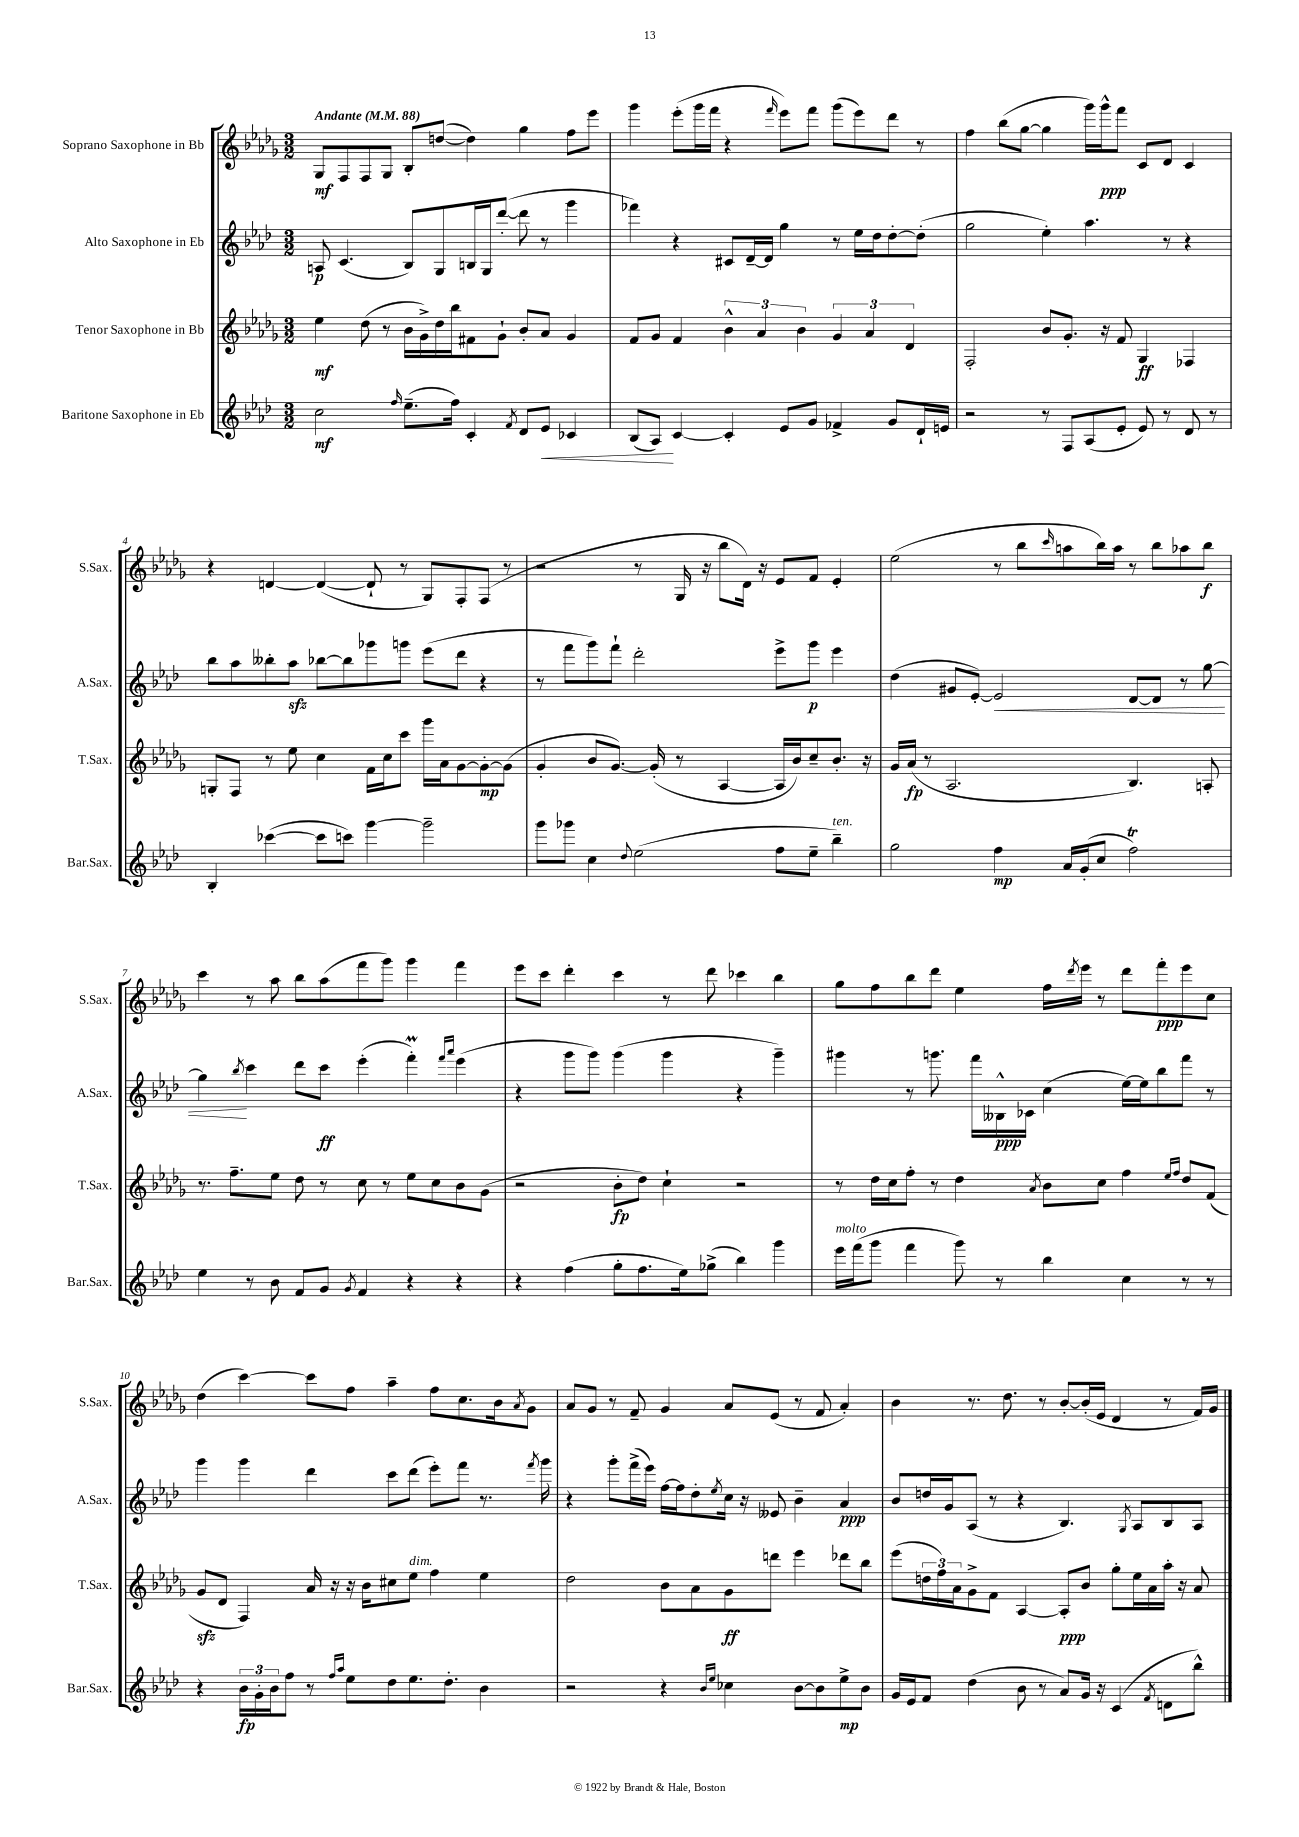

**kern	**dynam	**kern	**dynam	**kern	**dynam	**kern	**dynam
*part4	*part4	*part3	*part3	*part2	*part2	*part1	*part1
*staff4	*staff4	*staff3	*staff3	*staff2	*staff2	*staff1	*staff1
*I"Baritone Saxophone in Eb	*	*I"Tenor Saxophone in Bb	*	*I"Alto Saxophone in Eb	*	*I"Soprano Saxophone in Bb	*
*I'Bar.Sax.	*	*I'T.Sax.	*	*I'A.Sax.	*	*I'S.Sax.	*
*clefG2	*	*clefG2	*	*clefG2	*	*clefG2	*
*k[b-e-a-d-]	*	*k[b-e-a-d-g-]	*	*k[b-e-a-d-]	*	*k[b-e-a-d-g-]	*
*M3/2	*	*M3/2	*	*M3/2	*	*M3/2	*
*MM88	*	*MM88	*	*MM88	*	*MM88	*
=1	=1	=1	=1	=1	=1	=1	=1
!	!	!	!	!	!	!LO:TX:a:B:t=Andante	!
2cc\	mf	4ee-\	mf	8An/	p	8G-/L	mf
.	.	.	.	(4.c/	.	8F/	.
.	.	(8dd-\	.	.	.	8F/	.
.	.	8r	.	.	.	8G-/J	.
16qqff/	.	.	.	.	.	.	.
(8.ee-~\L	.	16b-\LL	.	8B-/L)	.	8B-'/L	.
.	.	16g-^\)	.	.	.	.	.
.	.	16dd-\	.	8G/	.	([8ddn/J	.
16ff\Jk)	.	16bb-\J	.	.	.	.	.
4c'/	.	8f#X\	.	16Bn/L	.	4dd\])	.
.	.	.	.	16G/J	.	.	.
.	.	8g-`\J	.	([8ddd-'/J	.	.	.
8qf/	.	.	.	.	.	.	.
8d-/L	.	8b-'/L	.	8ddd-\]	.	4gg-\	.
!	!LO:HP:b	!	!	!	!	!	!
8e-/J	<	8a-/J	.	8r	.	.	.
4c-X/	.	4g-/	.	4ggg\	.	8ff\L	.
.	.	.	.	.	.	8eee-\J	.
=2	=2	=2	=2	=2	=2	=2	=2
(8B-/L	.	8f/L	.	4fff-X\)	.	4ggg-\	.
8A-/J)	.	8g-/J	.	.	.	.	.
[4c/	[	4f/	.	4r	.	(8eee-'\L	.
.	.	.	.	.	.	16ggg-\L	.
.	.	.	.	.	.	16fff\JJ	.
4c'/]	.	6b-^^\	.	8c#X/L	.	4r	.
.	.	.	.	[16d-~/L	.	.	.
.	.	6a-/	.	.	.	.	.
.	.	.	.	16d-/JJ]	.	.	.
.	.	.	.	.	.	16qqfff/	.
8e-/L	.	.	.	4gg\	.	8eee-\L)	.
.	.	6b-\	.	.	.	.	.
8g/J	.	.	.	.	.	8fff\J	.
4f-X^/	.	6g-/	.	8r	.	(8ggg-\L	.
.	.	.	.	16ee-\LL	.	8eee-\)	.
.	.	6a-/	.	.	.	.	.
.	.	.	.	16dd-\J	.	.	.
8g/L	.	.	.	[8dd-'\	.	8ddd-\J	.
.	.	6d-/	.	.	.	.	.
16d-`/L	.	.	.	(8dd-'\J]	.	8r	.
16en/JJ	.	.	.	.	.	.	.
=3	=3	=3	=3	=3	=3	=3	=3
2r	.	2F'/	.	2gg\	.	4ff\	.
.	.	.	.	.	.	(8bb-\L	.
.	.	.	.	.	.	[8gg-\J	.
8r	.	8b-/L	.	4ee-'\)	.	4gg-\]	.
8F/L	.	8.g-'/J	.	.	.	.	.
(8A-/	.	.	.	4.aa-\	.	16ggg-\LL)	.
.	.	16r	.	.	.	16ggg-^^\J	ppp
8e-'/J	.	8f/	.	.	.	8fff\J	.
8e-/)	.	4G-/	ff	.	.	8c/L	.
8r	.	.	.	8r	.	8d-/J	.
8d-/	.	4F-X/	.	4r	.	4c/	.
8r	.	.	.	.	.	.	.
!!LO:LB:g=z
=4	=4	=4	=4	=4	=4	=4	=4
4B-'/	.	8Gn'/L	.	8bb-\L	.	4r	.
.	.	8F/J	.	8aa-\	.	.	.
([4ccc-X\	.	8r	.	8bb--X'\	.	[4dn/	.
.	.	8ee-\	.	8aa-zz\J	.	.	.
8ccc-\L]	.	4cc\	.	[8bb-X\L	.	(4d/_	.
8cccn\J)	.	.	.	8bb-\]	.	.	.
[4ggg\	.	16f\LL	.	8ggg-X\	.	8d`/]	.
.	.	16cc\J	.	.	.	.	.
.	.	8ccc\J	.	8gggn\J	.	8r	.
2ggg~\]	.	16ggg-\LL	.	(8eee-\L	.	8G-/L)	.
.	.	16a-\J	.	.	.	.	.
.	.	[8g-\	.	8ddd-\J	.	8F'/	.
.	.	8g-'\_	mp	4r	.	(8F/J	.
.	.	(8g-\J]	.	.	.	8r	.
=5	=5	=5	=5	=5	=5	=5	=5
8ggg\L	.	4g-'/	.	8r	.	2r	.
8ggg-X\J	.	.	.	8fff\L	.	.	.
4cc\	.	8b-/L	.	8ggg\)	.	.	.
.	.	[8.g-/J)	.	8fff`\J	.	.	.
8qqdd-/	.	.	.	.	.	.	.
(2ee-\	.	.	.	2ddd-'\	.	8r	.
.	.	(16g-'/]	.	.	.	.	.
.	.	8r	.	.	.	16G-/	.
.	.	.	.	.	.	16r	.
.	.	[4A-/	.	.	.	8bb-\L	.
.	.	.	.	.	.	16d-\Jk)	.
.	.	.	.	.	.	16r	.
8ff\L	.	16A-/LL]	.	8eee-^\L	.	8e-/L	.
.	.	16b-/J)	.	.	.	.	.
8ee-~\J	.	8cc~/	.	8ggg\J	p	8f/J	.
!LO:TX:a:i:t=ten.	!	!	!	!	!	!	!
4bb-~\)	.	8.b-'/J	.	4eee-\	.	4e-'/	.
.	.	16r	.	.	.	.	.
=6	=6	=6	=6	=6	=6	=6	=6
2gg\	.	16g-/LL	.	(4dd-\	.	(2ee-\	.
.	.	(16a-/JJ	fp	.	.	.	.
.	.	8r	.	.	.	.	.
.	.	2.A-/	.	8g#X/L	.	.	.
.	.	.	.	[8e-'/J)	.	.	.
!	!	!	!	!	!LO:HP:b	!	!
4ff\	mp	.	.	2e-/]	<	8r	.
.	.	.	.	.	.	8bb-\L	.
.	.	.	.	.	.	16qqccc/	.
16a-/LL	.	.	.	.	.	8aan\	.
(16g'/J	.	.	.	.	.	.	.
8cc/J	.	.	.	.	.	16bb-\L)	.
.	.	.	.	.	.	16aa\JJ	.
2ffT\)	.	4.B-/)	.	[8d-/L	.	8r	.
.	.	.	.	8d-/J]	.	8bb-\L	.
.	.	.	.	8r	.	8aa-X\	.
.	.	8An'/	.	[8gg\	.	8bb-\J	f
!!LO:LB:g=z
=7	=7	=7	=7	=7	=7	=7	=7
4ee-\	.	8.r	.	4gg\]	.	4ccc\	.
.	.	8.ff~\L	.	.	.	.	.
.	.	.	.	8qbb-/	.	.	.
8r	.	.	.	4ccc\	[	8r	.
8b-\	.	8ee-\J	.	.	.	8aa-\	.
8f/L	.	8dd-\	.	8ddd-\L	.	8bb-\L	.
8g/J	.	8r	.	8ccc\J	ff	(8aa-\	.
8qg/	.	.	.	.	.	.	.
4f/	.	8cc\	.	(4eee-'\	.	8fff\	.
.	.	8r	.	.	.	8ggg-\J)	.
4r	.	8ee-\L	.	4fffM'\)	.	4ggg-\	.
.	.	8cc\	.	.	.	.	.
.	.	.	.	16qqfff/LL	.	.	.
.	.	.	.	16qqaaa-/JJ	.	.	.
4r	.	8b-\	.	(4eee-\	.	4fff\	.
.	.	(8g-\J	.	.	.	.	.
=8	=8	=8	=8	=8	=8	=8	=8
4r	.	2r	.	4r	.	8eee-\L	.
.	.	.	.	.	.	8ccc\J	.
(4ff\	.	.	.	8ggg\L	.	4ddd-'\	.
.	.	.	.	8ggg\J)	.	.	.
8gg'\L	.	8b-'\L	fp	(4ggg\	.	4ccc\	.
8.ff\	.	8dd-\J)	.	.	.	.	.
.	.	4cc`\	.	4ggg\	.	8r	.
16ee-\k)	.	.	.	.	.	.	.
(8gg-X^\J	.	.	.	.	.	8ddd-\	.
4bb-\)	.	2r	.	4r	.	4ccc-X\	.
4ggg\	.	.	.	4ggg~\)	.	4bb-\	.
=9	=9	=9	=9	=9	=9	=9	=9
!LO:TX:a:i:t=molto	!	!	!	!	!	!	!
16eee-\LL	.	8r	.	4ggg#X\	.	8gg-\L	.
(16fff\J	.	.	.	.	.	.	.
8ggg\J	.	16dd-\LL	.	.	.	8ff\	.
.	.	16cc\J	.	.	.	.	.
4fff\	.	8ff'\J	.	8r	.	8bb-\	.
.	.	8r	.	8.gggn\	.	8ddd-\J	.
8ggg\)	.	4dd-\	.	.	.	4ee-\	.
.	.	.	.	16fff\LL	.	.	.
8r	.	.	.	16B--X^^\	ppp	.	.
.	.	.	.	16c-X\JJ	.	.	.
.	.	8qa-/	.	.	.	.	.
4bb-\	.	8b-\L	.	(4cc\	.	16ff\LL	.
.	.	.	.	.	.	8qddd-/	.
.	.	.	.	.	.	16eee-\JJ	.
.	.	8cc\J	.	.	.	8r	.
4cc\	.	4ff\	.	[16ee-\LL)	.	8ddd-\L	.
.	.	.	.	16ee-\J]	.	.	.
.	.	.	.	8bb-\	.	8fff'\	ppp
.	.	16qqee-/LL	.	.	.	.	.
.	.	16qqff/JJ	.	.	.	.	.
8r	.	8dd-/L	.	8fff\J	.	8eee-\	.
8r	.	(8f/J	.	8r	.	8cc\J	.
!!LO:LB:g=z
=10	=10	=10	=10	=10	=10	=10	=10
4r	.	8g-zz/L	.	4ggg\	.	(4dd-\	.
.	.	8d-/J	.	.	.	.	.
24b-\LL	fp	4F/)	.	4ggg\	.	[4ccc\)	.
24g'\	.	.	.	.	.	.	.
24b-\J	.	.	.	.	.	.	.
8ff\J	.	.	.	.	.	.	.
8r	.	16a-/	.	4ddd-\	.	8ccc\L]	.
.	.	16r	.	.	.	.	.
16qqff/LL	.	.	.	.	.	.	.
16qqaa-/JJ	.	.	.	.	.	.	.
8ee-\L	.	16r	.	.	.	8ff\J	.
.	.	16b-\KL	.	.	.	.	.
8dd-\	.	8cc#X\	.	8ccc\L	.	4aa-~\	.
!	!	!LO:TX:a:i:t=dim.	!	!	!	!	!
8.ee-\	.	8ee-\J	.	(8ddd-\J	.	.	.
.	.	4ff\	.	8eee-'\L)	.	8ff\L	.
8.dd-'\J	.	.	.	.	.	.	.
.	.	.	.	8fff\J	.	8.cc\	.
4b-\	.	4ee-\	.	8.r	.	.	.
.	.	.	.	.	.	16b-\k	.
.	.	.	.	.	.	8qa-/	.
.	.	.	.	.	.	8g-\J	.
.	.	.	.	8qfff/	.	.	.
.	.	.	.	16ggg\	.	.	.
=11	=11	=11	=11	=11	=11	=11	=11
2r	.	2dd-\	.	4r	.	8a-/L	.
.	.	.	.	.	.	8g-/J	.
.	.	.	.	8ggg'\L	.	8r	.
.	.	.	.	(16fff^\L	.	8f~/	.
.	.	.	.	16eee-\JJ)	.	.	.
4r	.	8b-\L	.	[16ff\LL	.	4g-/	.
.	.	.	.	16ff\J]	.	.	.
.	.	8a-\	.	8dd-'\	.	.	.
16qqb-/LL	.	.	.	.	.	.	.
16qqee-/JJ	.	.	.	8qee-/	.	.	.
4cc-X\	.	8g-\	ff	16cc\Jk	.	8a-/L	.
.	.	.	.	16r	.	.	.
.	.	8dddn\J	.	8e--X/	.	(8e-/J	.
[8b-\L	.	4eee-\	.	4b-~\	.	8r	.
8b-\]	.	.	.	.	.	8f/	.
8ee-^\	mp	8ddd-X\L	.	4a-/	ppp	4a-'/)	.
8b-\J	.	8bb-\J	.	.	.	.	.
=12	=12	=12	=12	=12	=12	=12	=12
16g/LL	.	(8eee-\L	.	8b-/L	.	4b-\	.
16e-/J	.	.	.	.	.	.	.
8f/J	.	24ddn\L	.	16ddn/L	.	.	.
.	.	24ff\)	.	.	.	.	.
.	.	.	.	16g/J	.	.	.
.	.	24a-\J	.	.	.	.	.
(4dd-\	.	8g-^\	.	(8A-/J	.	8.r	.
.	.	8f\J	.	8r	.	.	.
.	.	.	.	.	.	8.dd-\	.
8b-\	.	[4A-/	.	4r	.	.	.
8r	.	.	.	.	.	8r	.
8a-/L)	.	8A-'/L]	ppp	4.B-/)	.	[8b-'/L	.
16g/Jk	.	8b-/J	.	.	.	(16b-'/L]	.
16r	.	.	.	.	.	16e-/JJ	.
(4c/	.	8gg-'\L	.	.	.	4d-/	.
.	.	.	.	8qG/	.	.	.
.	.	16ee-\L	.	8A-/L	.	.	.
.	.	16a-\	.	.	.	.	.
8qf/	.	.	.	.	.	.	.
8dn\L	.	16aa-'\JJ	.	8B-/	.	8r	.
.	.	16r	.	.	.	.	.
8bb-^^\J)	.	8a-/	.	8A-/J	.	16f/LL)	.
.	.	.	.	.	.	16g-/JJ	.
==	==	==	==	==	==	==	==
*-	*-	*-	*-	*-	*-	*-	*-
